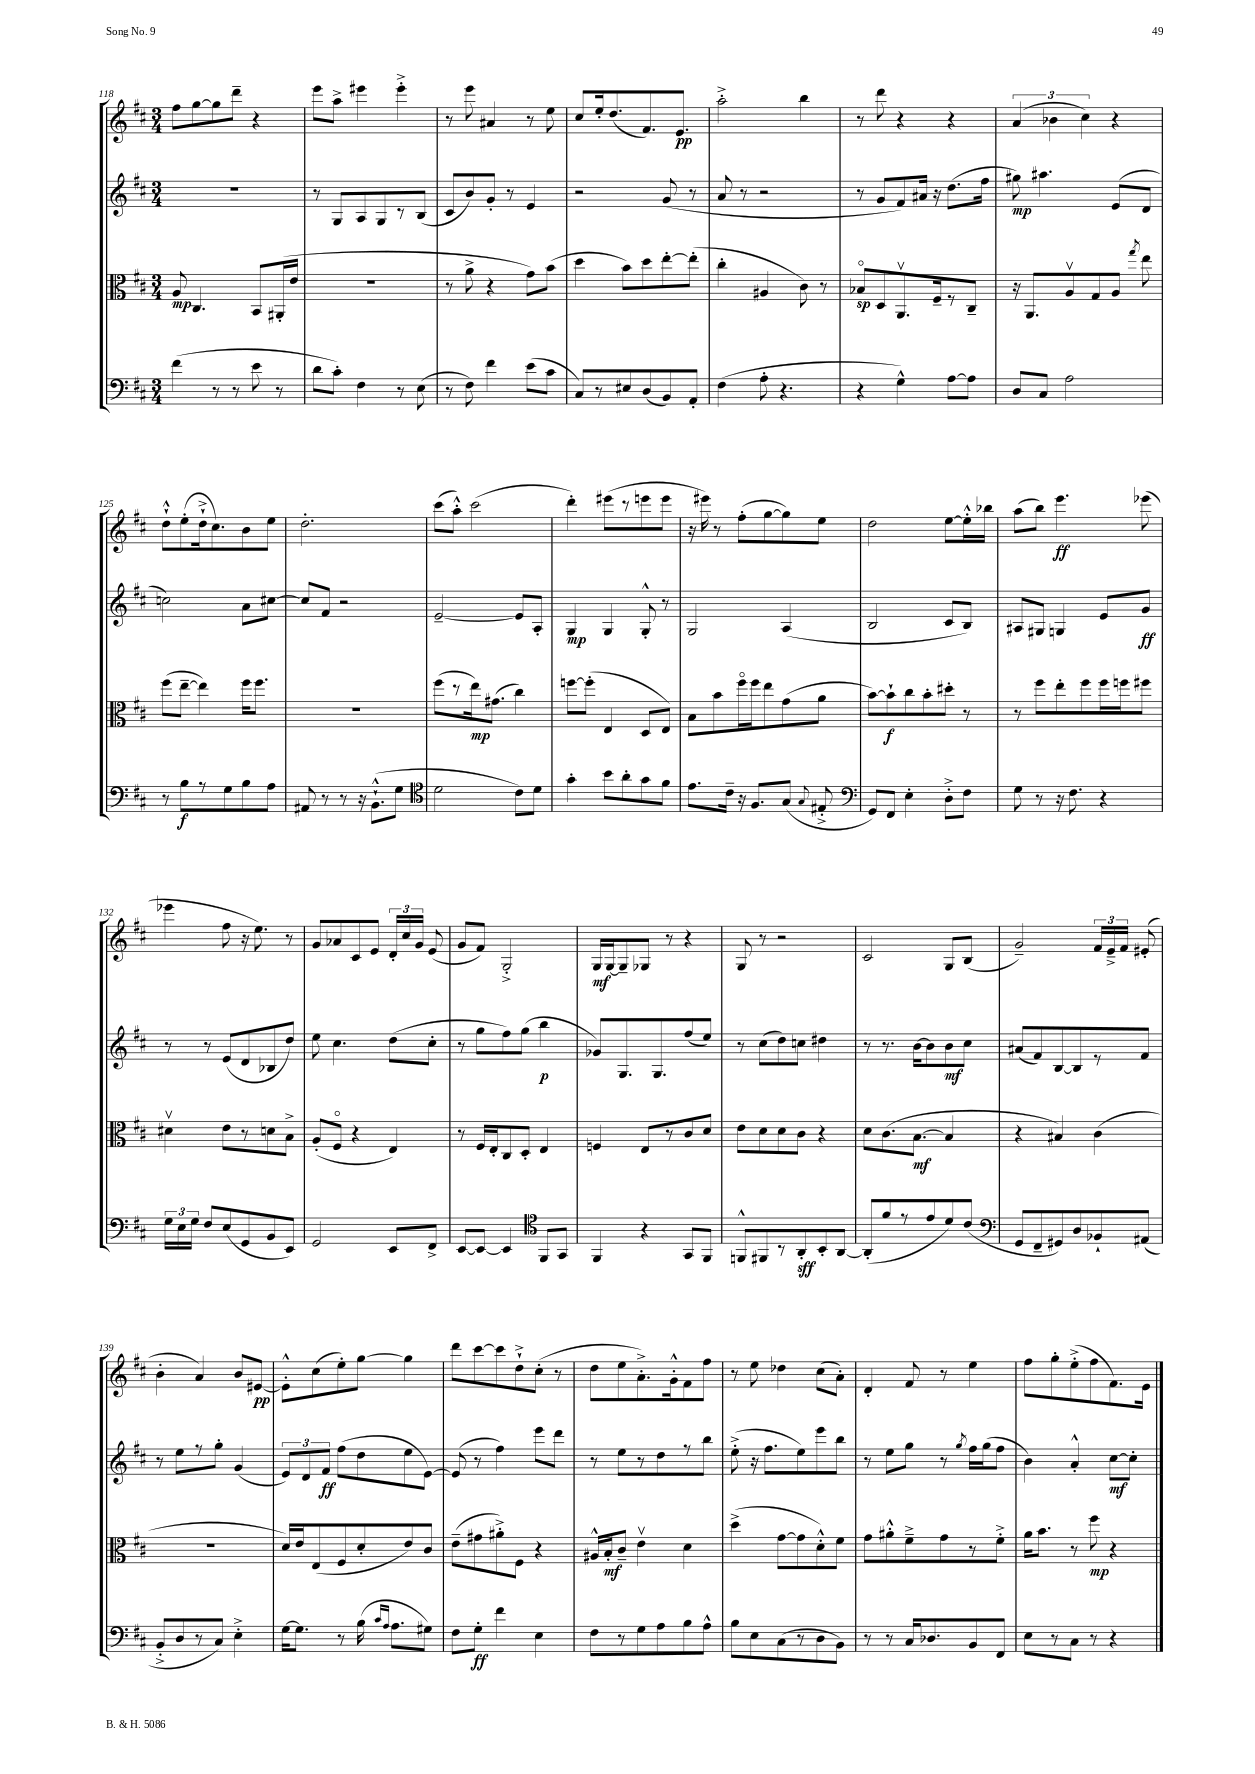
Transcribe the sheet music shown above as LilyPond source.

<<
\new StaffGroup <<
\new Staff = "s0" {
    \clef treble \key d \major \numericTimeSignature \time 3/4
    \autoBeamOff fis''8[ g''8~ g''8 d'''8]-- r4 |
    e'''8[ a''8]-> eis'''4 eis'''4-.-> |
    r8 e'''8 ais'4 r8 e''8 |
    cis''8[ e''16-. d''8.( fis'8.) e'8.]\pp |
    a''2-.-> b''4 |
    r8 d'''8 r4 r4 |
    \tuplet 3/2 { a'4( bes'4 cis''4) } r4 |
    d''8[-!-^ e''8-.( d''16-!-> cis''8.) b'8 e''8] |
    d''2.-. |
    cis'''8[( a''8]-.-^) cis'''2( |
    d'''4-.) eis'''8[( r8 e'''8 e'''8] |
    r16 eis'''16) r8 fis''8[-.( g''8~ g''8) e''8] |
    d''2 e''8[~ e''16-.-^ bes''16] |
    a''8[( b''8]) e'''4.\ff ees'''8( |
    ees'''4 fis''8 r16 e''8.) r8 |
    g'8[ aes'8 cis'8 e'8] \tuplet 3/2 { d'16[-. cis''16 g'16] } e'8( |
    g'8[ fis'8]) g2-.-> |
    g16[\mf g16~ g8-- ges8] r8 r4 |
    g8 r8 r2 |
    cis'2 g8[ b8]( |
    g'2--) \tuplet 3/2 { fis'16[ e'16---> fis'16] } eis'8-.( |
    b'4-. a'4) b'8[ eis'8]~\pp |
    eis'8[-.-^ cis''8( e''8-.) g''8]~ g''4 |
    d'''8[ cis'''8~ cis'''8 d''8-!-> cis''8]-.( r8 |
    d''8[ e''8 a'8.-.->) g'16-.-^ fis'8 fis''8] |
    r8 e''8 des''4 cis''8[( a'8]-.) |
    d'4-. fis'8 r8 e''4 |
    fis''8[ g''8-. e''8-.->( fis''8 fis'8.) e'16] \bar "|." |
}
\new Staff = "s1" {
    \clef treble \key d \major \numericTimeSignature \time 3/4
    \autoBeamOff R2. |
    r8 g8[ a8 g8 r8 b8]( |
    cis'8[ b'8) g'8]-. r8 e'4 |
    r2 g'8( r8 |
    a'8 r8 r2 |
    r8 g'8[ fis'8) ais'16] r16 d''8.[( fis''16] |
    gis''8\mp) ais''4. e'8[( d'8] |
    c''2) a'8[ cis''8]~ |
    cis''8[ fis'8] r2 |
    e'2~-- e'8[ a8]-. |
    g4\mp g4 g8-.-^ r8 |
    g2 a4( |
    b2 cis'8[ b8]) |
    ais8[ gis8] g4 e'8[ g'8]\ff |
    r8 r8 e'8[( d'8 bes8 d''8]) |
    e''8 cis''4. d''8[( cis''8]-. |
    r8 g''8[ fis''8) g''8]( b''4\p |
    ges'8[) g8. g8. fis''8( e''8]) |
    r8 cis''8[( d''8) c''8] dis''4 |
    r8 r8. b'16[~ b'8 b'8\mf cis''8] |
    ais'8[( fis'8) b8~ b8 r8 fis'8] |
    r8 e''8[ r8 g''8]-. g'4( |
    \tuplet 3/2 { e'8[) d'8 fis'8]\ff } fis''8[( d''8 e''8 e'8]~) |
    e'8( r8 fis''4) e'''8[ d'''8] |
    r8 e''8[ r8 d''8 r8 b''8] |
    e''8-.->( r16 fis''8.[ e''8) e'''8 b''8] |
    r8 e''8[ g''8] r8 \acciaccatura { g''8 } fis''16[ g''16( fis''8] |
    b'4) a'4-.-^ cis''8[~\mf cis''8]-. \bar "|." |
}
\new Staff = "s2" {
    \clef alto \key d \major \numericTimeSignature \time 3/4
    \autoBeamOff a8\mp cis4. b,8[ ais,16-.( e'16] |
    R2. |
    r8 a'8-> r4 g'8[) b'8]( |
    d''4 b'8[) d''8 e''8~-. e''8]-.( |
    cis''4-. ais4 cis'8) r8 |
    bes8[\flageolet\sp d8 a,8.\upbow fis16-- r8 cis8]-- |
    r16 a,8.[ a8\upbow g8 a8] \acciaccatura { g''8 } e''8 |
    fis''8[( e''8]~-- e''4) fis''16[ fis''8.] |
    R2. |
    fis''8[( r8 e''16\mp) gis'8.]( cis''4) |
    f''8[~ f''8]-.( e4 d8[ e8]) |
    b8[ b'8 fis''16\flageolet fis''16 e''8 g'8( a'8] |
    b'8[~) b'8-!\f cis''8 b'8-. dis''8]-. r8 |
    r8 fis''8[ e''8-. fis''8 fis''16 f''16 fis''8] |
    dis'4\upbow e'8[ r8 d'8 b8]-> |
    a8[-.( fis8]\flageolet r4 e4) |
    r8 fis16[ e16-. cis8 d8]-. e4 |
    f4 e8[ r8 cis'8 d'8] |
    e'8[ d'8 d'8 cis'8] r4 |
    d'8[ cis'8.( b8.]~\mf b4 |
    r4 bis4) cis'4( |
    R2. |
    d'16[) e'16 e8( fis8 d'8-. e'8) cis'8] |
    e'8[--( gis'8 ais'8-.->) fis8] r4 |
    ais16[-^ b16-.\mf cis'8]-- e'4\upbow d'4 |
    d''4->( g'8[~ g'8 d'8-.-^) fis'8] |
    g'8[ ais'8-.-^ fis'8---> g'8 r8 fis'8]-.-> |
    a'16[ b'8.] r8 fis''8\mp r4 \bar "|." |
}
\new Staff = "s3" {
    \clef bass \key d \major \numericTimeSignature \time 3/4
    \autoBeamOff fis'4( r8 r8 e'8 r8 |
    d'8[ cis'8]-.) fis4 r8 e8( |
    r8 fis8) fis'4 e'8[( cis'8] |
    cis8[) r8 eis8 d8( b,8) a,8]-. |
    fis4( a8-. r4. |
    r4 g4-^) a8[~ a8] |
    d8[ cis8] a2 |
    r8 b8[\f r8 g8 b8 a8] |
    ais,8 r8 r8 r16 b,8.[-!-^( g8] |
    \clef tenor d'2 cis'8[) d'8] |
    g'4-. b'8[ a'8-. g'8 fis'8] |
    e'8.[ cis'16]-- r16 fis8.[ g8]( \appoggiatura { g8 } eis8-.-> |
    \clef bass g,8[) fis,8] e4-. d8[-.-> fis8] |
    g8 r8 r16 fis8. r4 |
    \tuplet 3/2 { g16[ e16 g16] } fis8[ e8( g,8 b,8 e,8]) |
    g,2 e,8[ fis,8]-> |
    e,8[~ e,8]~ e,4 \clef tenor fis,8[ g,8] |
    fis,4 r4 g,8[ fis,8] |
    f,8[-^ fis,8 r8 a,8-.\sff b,8-. a,8]~ |
    a,8[-.( fis'8 r8 e'8 d'8) cis'8]( |
    \clef bass g,8[ fis,8-- gis,8) d8 bes,8-! ais,8]( |
    b,8[-.-> d8 r8 cis8]) e4-.-> |
    g16[~ g8.] r8 b16( \grace { cis'16[ a16] } a8.[ gis8]) |
    fis8[ g8]-.\ff fis'4 e4 |
    fis8[ r8 g8 a8 b8 a8]-^ |
    b8[ e8 cis8( r8 d8 b,8]) |
    r8 r8 cis16[ des8. b,8 fis,8] |
    e8[ r8 cis8] r8 r4 \bar "|." |
}
>>
>>
\layout { \context { \Score currentBarNumber = #118 } }
